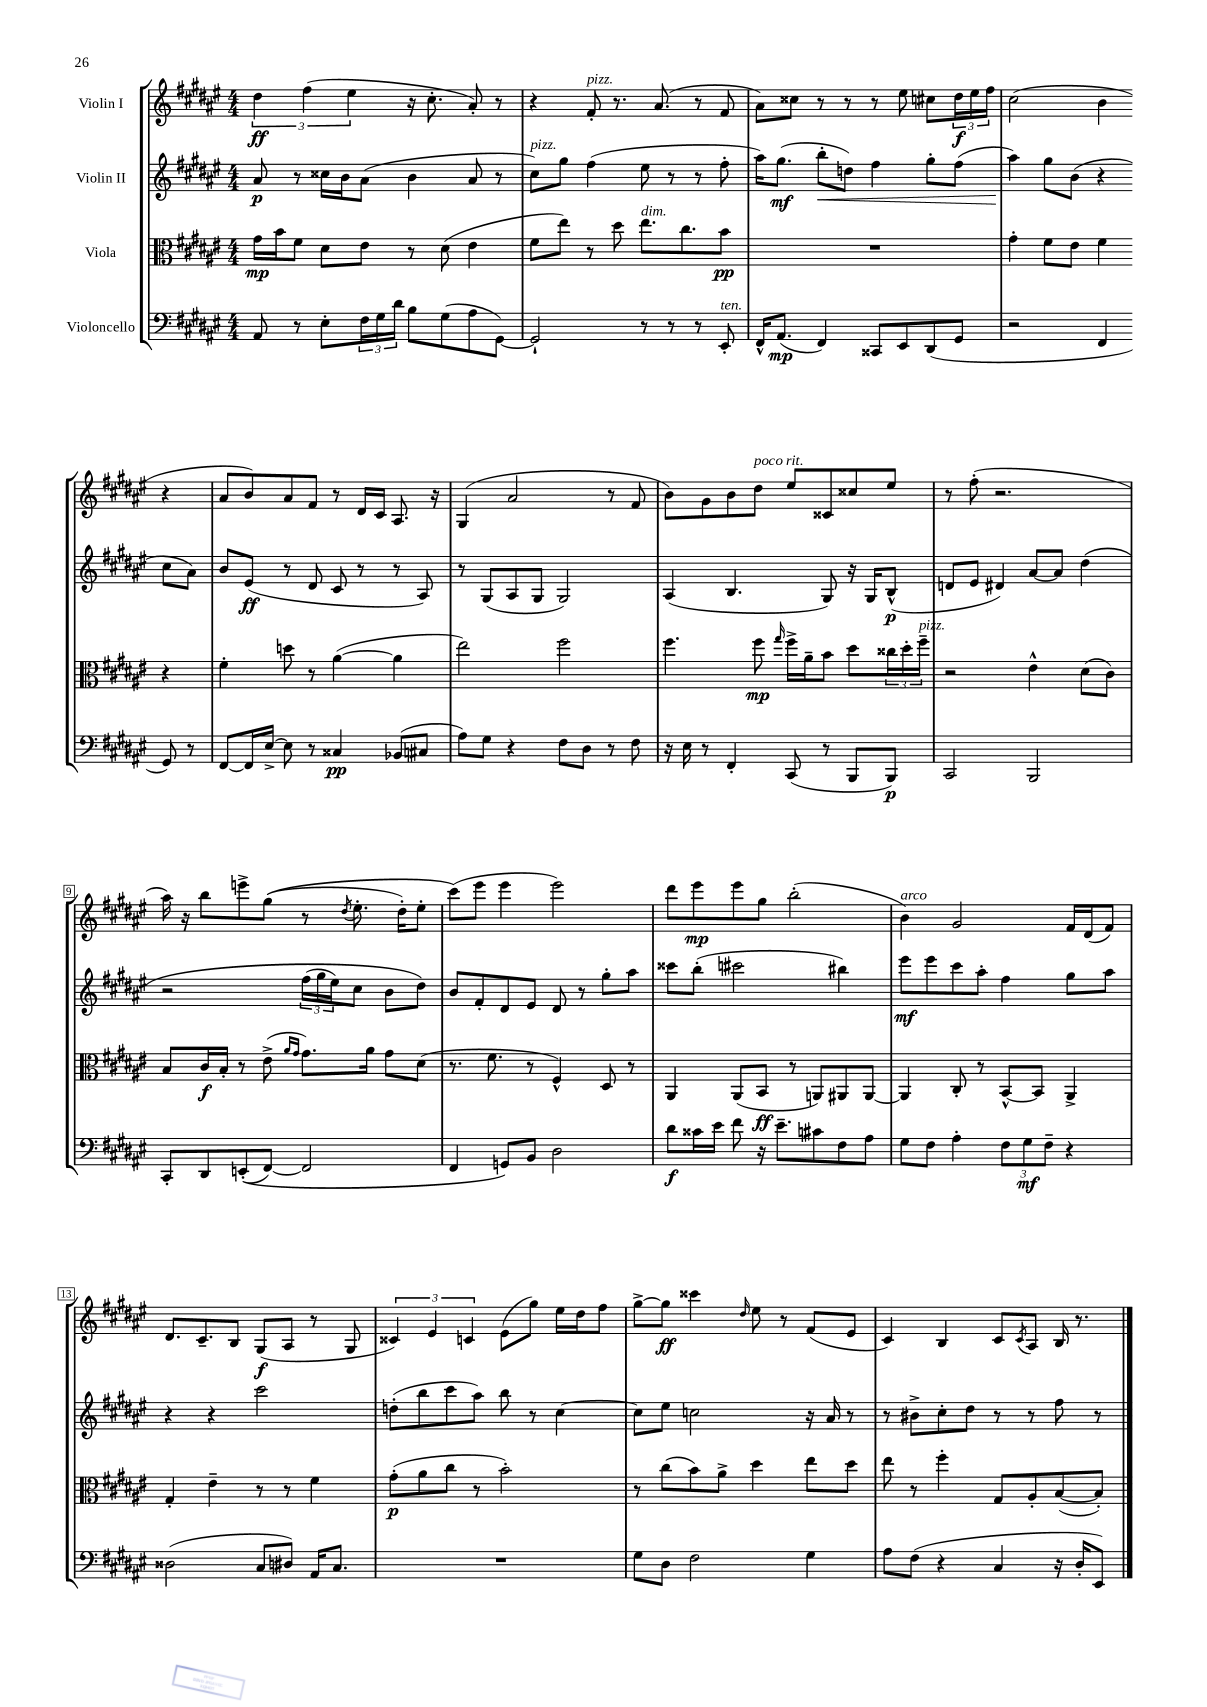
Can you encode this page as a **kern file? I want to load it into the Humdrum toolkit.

**kern	**kern	**kern	**kern
*staff4	*staff3	*staff2	*staff1
*clefF4	*clefC3	*clefG2	*clefG2
*k[f#c#g#d#a#e#]	*k[f#c#g#d#a#e#]	*k[f#c#g#d#a#e#]	*k[f#c#g#d#a#e#]
*M4/4	*M4/4	*M4/4	*M4/4
8AA#/	16g#\LL	8a#/	6dd#\
.	16b\J	.	.
8r	8f#\J	8r	.
.	.	.	(6ff#\
8E#'\L	8d#\L	16cc##\LL	.
.	.	16b\J	.
.	.	.	6ee#\
24F#\L	8e#\J	(8a#\J	.
24G#\	.	.	.
24d#\JJ	.	.	.
8B\L	8r	4b\	16r
.	.	.	8.cc#'\
(8G#\	(8d#\	.	.
8A#\	4e#\	8a#/	8a#'/)
[8GG#\J)	.	8r	8r
=	=	=	=
2GG#`/]	8f#\L	8cc#\L)	4r
.	8ee#\J)	8gg#\J	.
.	8r	(4ff#\	8f#'/
.	8dd#\	.	8.r
8r	8.ee#\L	8ee#\	.
.	.	.	(8.a#/
8r	.	8r	.
.	8.cc#\	.	.
8r	.	8r	8r
8EE#'/	8b\J	8ff#'\	8f#/
=	=	=	=
16FF#^^/LK	1r	16aa#\LK)	8a#\L)
(8.AA#/J	.	(8.gg#\J	.
.	.	.	8cc##\J
4FF#/)	.	8bb'\L	8r
.	.	8dd\J)	8r
8CC##/L	.	4ff#\	8r
8EE#/	.	.	8ee#\
(8DD#/	.	8gg#'\L	8cc#\L
8GG#/J	.	(8ff#\J	24dd#\L
.	.	.	24ee#\
.	.	.	24ff#\JJ
=	=	=	=
2r	4g#'\	4aa#\)	(2cc#\
.	8f#\L	8gg#\L	.
.	8e#\J	(8b\J	.
4FF#/	4f#\	4r	4b\
8GG#/)	4r	8cc#\L	4r
8r	.	8a#\J)	.
=	=	=	=
[8FF#/L	4f#'\	8b/L	8a#/L
16FF#/]L	.	(8e#/J	8b/)
[16E#^/JJ	.	.	.
8E#\]	8dd\	8r	8a#/
8r	8r	8d#/	8f#/J
4C##/	([4a#\	8c#/	8r
.	.	8r	16d#/LL
.	.	.	16c#/JJ
(8BB-/L	4a#\]	8r	8.A#/
8C#/J	.	8A#/)	.
.	.	.	16r
=	=	=	=
8A#\L)	2ee#\)	8r	(4G#/
8G#\J	.	(8G#/L	.
4r	.	8A#/	2a#/
.	.	8G#/J	.
8F#\L	2ff#\	2G#/)	.
8D#\J	.	.	.
8r	.	.	8r
8F#\	.	.	8f#/
=	=	=	=
16r	4.ff#\	(4A#/	8b\L)
16E#\	.	.	.
8r	.	.	8g#\
4FF#'/	.	4.B/	8b\
.	8ff#\	.	8dd#\J
.	16qqgg#/	.	.
(8CC#/	16ff#^\LL	.	8ee#/L
.	16a#~\J	.	.
8r	8b\J	8G#/)	8c##/
8BBB/L	8dd#\L	16r	8cc##/
.	.	16G#/LK	.
8BBB/J)	24cc##\L	(8B^^/J	8ee#/J
.	24dd#'\	.	.
.	24ff#~\JJ	.	.
=	=	=	=
2CC#/	2r	8d/L	8r
.	.	8e#/J	(8ff#'\
.	.	4d#/)	2.r
2BBB/	4e#^^\	[8a#/L	.
.	.	8a#/]J	.
.	(8d#\L	&(4dd#\	.
.	8c#\J)	.	.
=	=	=	=
8CC#'/L	8B/L	2r	16aa#\)
.	.	.	16r
8DD#/	16c#/L	.	8bb\L
.	16B'/JJ	.	.
&((8EE'/	8r	.	8eee^\
[8FF#/J)	(8e#^\	.	&((8gg#\J
.	16qqa#/LL	.	.
.	16qqg#/JJ	.	.
2FF#/]	8.g#\L)	(24ff#\LL	8r
.	.	24gg#\	.
.	.	24ee#\J)	.
.	.	.	8qdd#/
.	.	8cc#\J	8.ee#'\
.	16a#\Jk	.	.
.	8g#\L	8b\L	.
.	.	.	16dd#'\LK)
.	(8d#\J	8dd#\J&)	8ee#'\J
=	=	=	=
4FF#/	8.r	8b/L	(8ccc#\L&)
.	.	8f#'/	8eee#\J
.	8.f#\	.	.
8GG/L&)	.	8d#/	4eee#\
8BB/J	8r	8e#/J	.
2D#\	4F#^^/)	8d#/	2eee#\)
.	.	8r	.
.	8D#/	8gg#'\L	.
.	8r	8aa#\J	.
=	=	=	=
8d#\L	4AA#/	8ccc##\L	8ddd#\L
16c##\L	.	(8bb'\J	8eee#\
16e#\JJ	.	.	.
8f#\	(8AA#/L	2ccc#\	8eee#\
16r	8BB/J	.	8gg#\J
8.e#~\L	.	.	.
.	8r	.	(2bb'\
8c#\	8AA/L)	.	.
8F#\	8AA#/	4bb#\)	.
8A#\J	[8AA#/J	.	.
=	=	=	=
8G#\L	4AA#/]	8eee#\L	4b\)
8F#\J	.	8eee#\	.
4A#'\	8C#'/	8ccc#\	2g#/
.	8r	8aa#'\J	.
12F#\L	[8BB^^/L	4ff#\	.
12G#\	.	.	.
.	8BB/]J	.	.
12F#~\J	.	.	.
4r	4AA#^/	8gg#\L	16f#/LL
.	.	.	(16d#/J
.	.	8aa#\J	8f#/J)
=	=	=	=
(2D##\	4G#'/	4r	8.d#/L
.	.	.	8.c#~/
.	4e#~\	4r	.
.	.	.	8B/J
8C#/L	8r	2ccc#\	(8G#/L
8D#/J)	8r	.	8A#/J
16AA#/LK	4f#\	.	8r
8.C#/J	.	.	.
.	.	.	8G#/
=	=	=	=
1r	(8g#'\L	(8dd'\L	6c##/)
.	8a#\	8bb\	.
.	.	.	6e#/
.	8cc#\J	8ccc#\	.
.	.	.	6c/
.	8r	8aa#\J)	.
.	2b'\)	8bb\	(8e#\L
.	.	8r	8gg#\J)
.	.	[4cc#\	16ee#\LL
.	.	.	16dd#\J
.	.	.	8ff#\J
=	=	=	=
8G#\L	8r	8cc#\]L	[8gg#^\L
8D#\J	(8cc#\L	8ee#\J	8gg#\]J
2F#\	8b\)	2cc\	4ccc##\
.	8a#^\J	.	.
.	.	.	16qqdd#/
.	4dd#\	.	8ee#\
.	.	.	8r
4G#\	8ee#\L	16r	(8f#/L
.	.	16a#/	.
.	8dd#\J	8r	8e#/J
=	=	=	=
8A#\L	8ee#\	8r	4c#/)
(8F#\J	8r	8b#^\L	.
4r	4ff#'\	8cc#'\	4B/
.	.	8dd#\J	.
4C#/	8G#/L	8r	8c#/L
.	.	.	8qc#/
.	8A#'/	8r	8A#/J
16r	([8B/	8ff#\	16B/
16D#'/LK	.	.	8.r
8EE#/J)	8B'/]J)	8r	.
==	==	==	==
*-	*-	*-	*-
